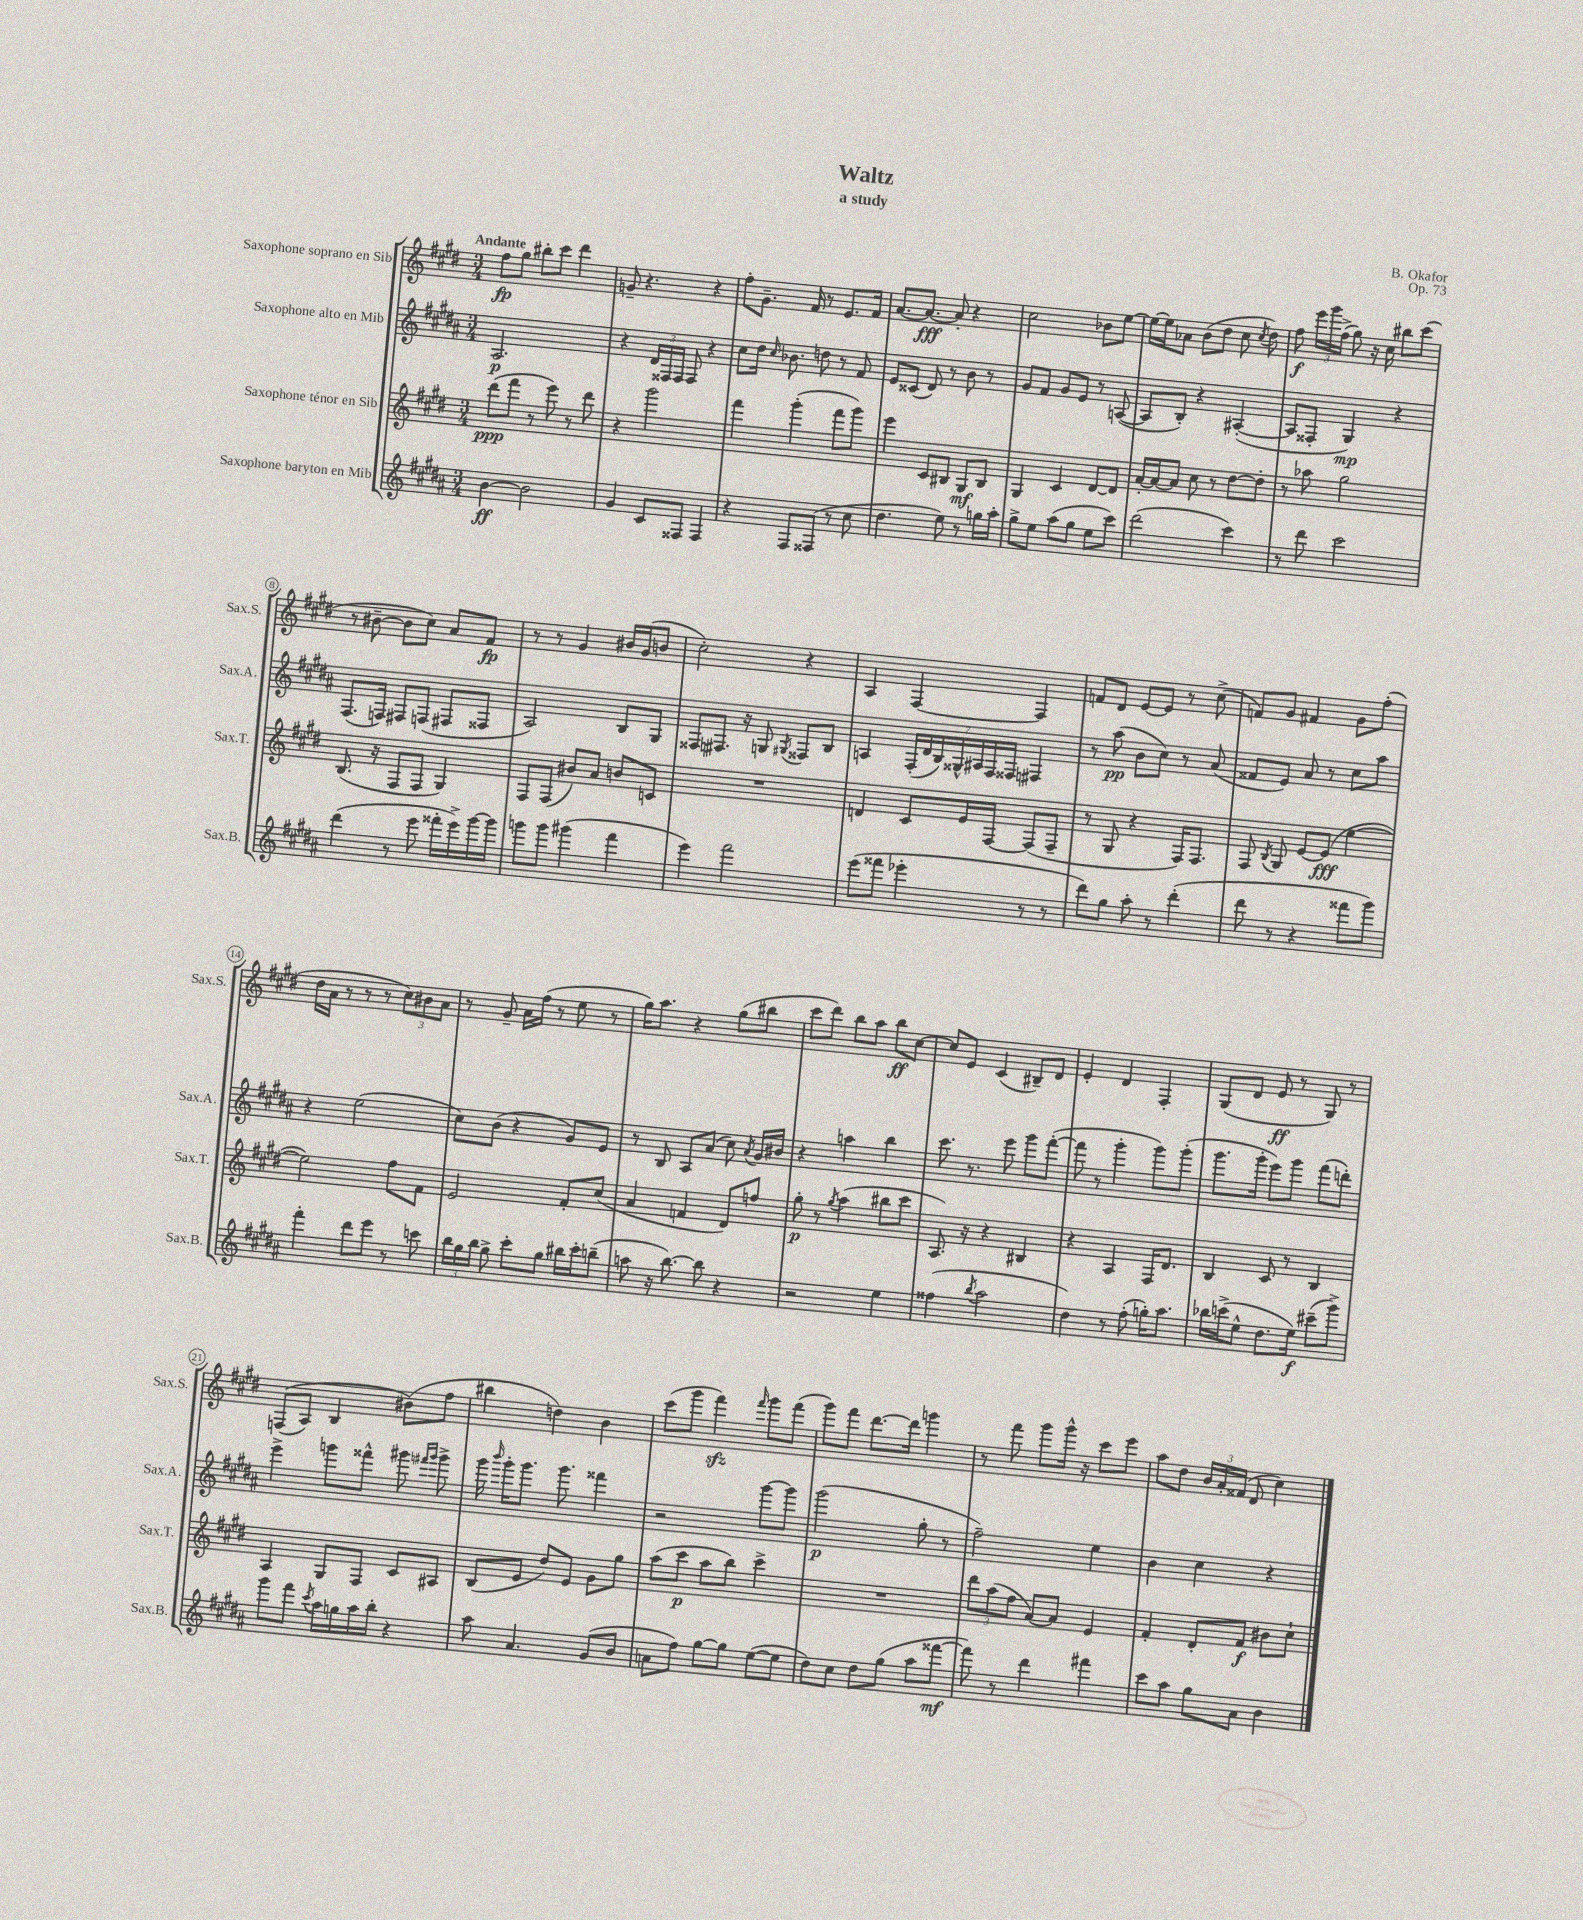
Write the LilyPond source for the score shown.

\header { title = "Waltz" composer = "B. Okafor" subtitle = "a study" opus = "Op. 73" }
<<
\new StaffGroup <<
\new Staff = "s0" \with { instrumentName = "Saxophone soprano en Sib" shortInstrumentName = "Sax.S." } {
    \clef treble \key e \major \numericTimeSignature \time 3/4 \tempo "Andante"
    \autoBeamOff fis''8[\fp gis''8] bis''8[-. cis'''8] dis'''4 |
    g'8-- r4. r4 |
    fis''8[-. gis'8.]-- fis'16 r8 e'8.[ fis'16] |
    a'8.[~ a'8.]~\fff a'8-. r4 |
    cis''2 bes'8[ e''8]~ |
    e''16[~ e''16 aes'8] b'8[( dis''8] cis''8 \acciaccatura { cis''8 } dis''8) |
    fis''8\f \tuplet 3/2 { e'''16[ gis'''16 fis''16]->( } gis''8) r16 cis''16 bis''8[ cis'''8]( |
    r8 bis'8~-- bis'8[ cis''8]) a'8[ fis'8]\fp |
    r8 r8 gis'4 bis'16[ gis'16( b'8] |
    cis''2-.) r4 |
    a4 fis4~ fis4 |
    f'8[ dis'8] e'8[~ e'8] r8 cis''8->( |
    f'8[) gis'8] fis'4 gis'8[ fis''8]-.( |
    dis''16[ a'16] r8 r8 r8 \tuplet 3/2 { cis''8[) bis'8 a'8] } |
    r8 gis'8-- a'16[ fis''16]( r8 e''8 r8 |
    gis''16[) a''8.] r4 gis''8[( bis''8] |
    cis'''8[ dis'''8]) b''8[ a''8] b''8[\ff cis''8]~ |
    cis''8[ e'8] cis'4( bis8[--) dis'8] |
    e'4-. dis'4 fis4-. |
    gis8[( dis'8] e'8\ff r8 gis8) r8 |
    f8[(\( a8]) b4 bis'8[(\) fis''8] |
    bis''4 d''4) b'4 |
    cis'''8[( gis'''8] fis'''4\sfz) \grace { fis'''16 } gis'''8[ fis'''8]( |
    gis'''8[) fis'''8] dis'''8.[~ dis'''16] g'''4 |
    r8 fis'''8 gis'''8[ gis'''16]-^ r16 cis'''8[ e'''8] |
    a''8[ dis''8] \tuplet 3/2 { b'16[ a'16-. fisis'16]( } dis'8 cis''4) \bar "|." |
}
\new Staff = "s1" \with { instrumentName = "Saxophone alto en Mib" shortInstrumentName = "Sax.A." } {
    \clef treble \key b \major \numericTimeSignature \time 3/4
    \autoBeamOff ais2.\p |
    r4 \tuplet 3/2 { dis'16[ fisis16 fisis16] } fisis8 r4 |
    cis''8[ dis''16] \grace { cis''16 } bes'8. d''8 r8 fis'8 |
    e'8[ cisis'8]( dis'8) r8 b'8 r8 |
    gis'8[ fis'8] gis'8[ e'8] r8 a8~( |
    a8[ b8]-.) r4 ais4~-.( |
    ais8[ fisis8]-. gis4\mp) r4 |
    fis8.[( f16]) fis8[ f8]( fis8[ fisis8] |
    ais2) b8[ gis8] |
    fisis8[ fis8.] r16 g8 \acciaccatura { gis8 } fisis8[ b8] |
    a4 \tuplet 7/4 { fis16[-.( dis'16 b16) gisis16-^ ais16 fis16 fisis16] } fis4 |
    r8 ais''8\pp( b'8[ cis''8]) r8 ais'8( |
    fisis'8[ e'8]) ais'8 r8 cis''8[ ais''8] |
    r4 e''2( |
    cis''8[) b'8]( r4 gis'8[) e'8] |
    r8 b8 ais8[ ais'8]( cis''8) \acciaccatura { ais'8 } gis'16[ bis'16] |
    r4 a''4 b''4 |
    cis'''8. r8. e'''8 gis'''8[ fis'''8]~-.( |
    fis'''8 r8 gis'''4-. gis'''8[) gis'''8]-.( |
    gis'''8.[ gis'''16]-. e'''8[) gis'''8] fis'''8[( d'''8]-.) |
    e'''4-> g'''8[ fisis'''8]-^ gis'''8 \grace { fis'''16[ gis'''16] } gis'''8-> |
    gis'''16 \grace { b'''16 } gis'''16[-. gis'''8.] gis'''8. fisis'''4 |
    r2 gis'''8[~ gis'''8] |
    gis'''2\p( gis''8-. r8 |
    fis''2--) e''4 |
    b'4 cis''4 r4 \bar "|." |
}
\new Staff = "s2" \with { instrumentName = "Saxophone ténor en Sib" shortInstrumentName = "Sax.T." } {
    \clef treble \key e \major \numericTimeSignature \time 3/4
    \autoBeamOff dis'''8[\ppp( fis'''8] r8 e'''8) r8 dis'''8 |
    r4 gis'''2 |
    fis'''4 gis'''4-.( fis'''8[ gis'''8]) |
    e'''4 cis'8[ bis8] gis8[\mf bis8] |
    gis4 cis'4 dis'8[~ dis'8] |
    a'16[~-. a'16~ a'8] cis''8 r8 dis''8[~ dis''8]-. |
    r8 aes''8 gis''2 |
    b8.( r16 fis8[ fis8] gis4) |
    fis8[ fis8]( bis'8[) a'8] b'8[ c'8] |
    R2. |
    d'4 cis'8[ e'16 fis16]~ fis8[( fis8]-- |
    r8 gis8 r4 fis16[) fis8.] |
    fis8 \acciaccatura { b8 } gis8 e'8[~ e'8]\fff( e''4~ |
    e''2) fis''8[ fis'8] |
    e'2 fis'8[-. cis''8]( |
    a'4 f'4 dis'8[) f''8] |
    gis''8-.\p r8 \acciaccatura { gis''8 } a''4( bis''8[ cis'''8] |
    a8.) r16 r4 bis4 |
    r4 a4 fis16[ dis'8.] |
    b4 cis'8 r8 b4 |
    a4 gis8[ fis8] cis'8[ ais8] |
    b8[( e'8] dis''8[) e'8] gis'8[ gis''8] |
    a''8[( cis'''8]\p a''8[ b''8]) cis'''4-> |
    R2. |
    \tuplet 3/2 { dis'''8[ a''8( fis''8] } a'8[~) a'8] e'4 |
    fis'4-. dis'8[-. fis'8]\f bis'8[ cis''8]-! \bar "|." |
}
\new Staff = "s3" \with { instrumentName = "Saxophone baryton en Mib" shortInstrumentName = "Sax.B." } {
    \clef treble \key b \major \numericTimeSignature \time 3/4
    \autoBeamOff b'4~\ff b'2 |
    gis'4 cis'8[ fisis8] fisis4 |
    r4 fis8[ fisis8]( r8 cis''8 |
    dis''4. e''8) r8 g''16[ ais''16]-. |
    gis''8[-> e''8] ais''8[( gis''8] e''8[ cis'''8]) |
    dis'''2( cis'''4) |
    r8 dis'''8 cis'''2 |
    dis'''4( r8 e'''8 fisis'''16[-. e'''16->) gis'''16~ gis'''16] |
    g'''8[ g'''8] gis'''4( fis'''4 |
    e'''4) fis'''2 |
    e'''8[( fisis'''8] ees'''4-. r8 r8 |
    dis'''8[) gis''8] ais''8-. r8 dis'''4-.( |
    dis'''8 r8 r4 fisis'''8[ gis'''8]) |
    fis'''4-. dis'''8[ e'''8] r8 c'''8 |
    \tuplet 3/2 { b''16[ gis''16 b''16] } gis''8-> cis'''8[-. gis''8] bis''16[ cis'''16-. b''8]--( |
    a''8 r16 b''8.~) b''8 r4 |
    r2 e''4 |
    fisis''4( \acciaccatura { b''8 } ais''2 |
    dis''4) r8 fis''8-.( g''16[-.) ais''8.] |
    bes''16[ c'''16->( e''8]-^ dis''8.[ e''16]\f) cis'''8[--( gis'''8]->) |
    gis'''8[ fis'''8] \acciaccatura { cis'''8 } ais''16[ g''16 ais''16 b''16]-. r4 |
    ais''8 ais'4. gis'8[( b'8] |
    a'8[ fis''8]) gis''8[~ gis''8] e''8[~( e''8] |
    dis''8[) cis''8] dis''8[ gis''8]( ais''8[ fisis'''8]~\mf |
    fisis'''8) r8 dis'''4 fis'''4 |
    cis'''8[ ais''8] gis''8[ ais'8] b'4 \bar "|." |
}
>>
>>
\layout { \context { \Score \override BarNumber.stencil = #(make-stencil-circler 0.1 0.3 ly:text-interface::print) } }
